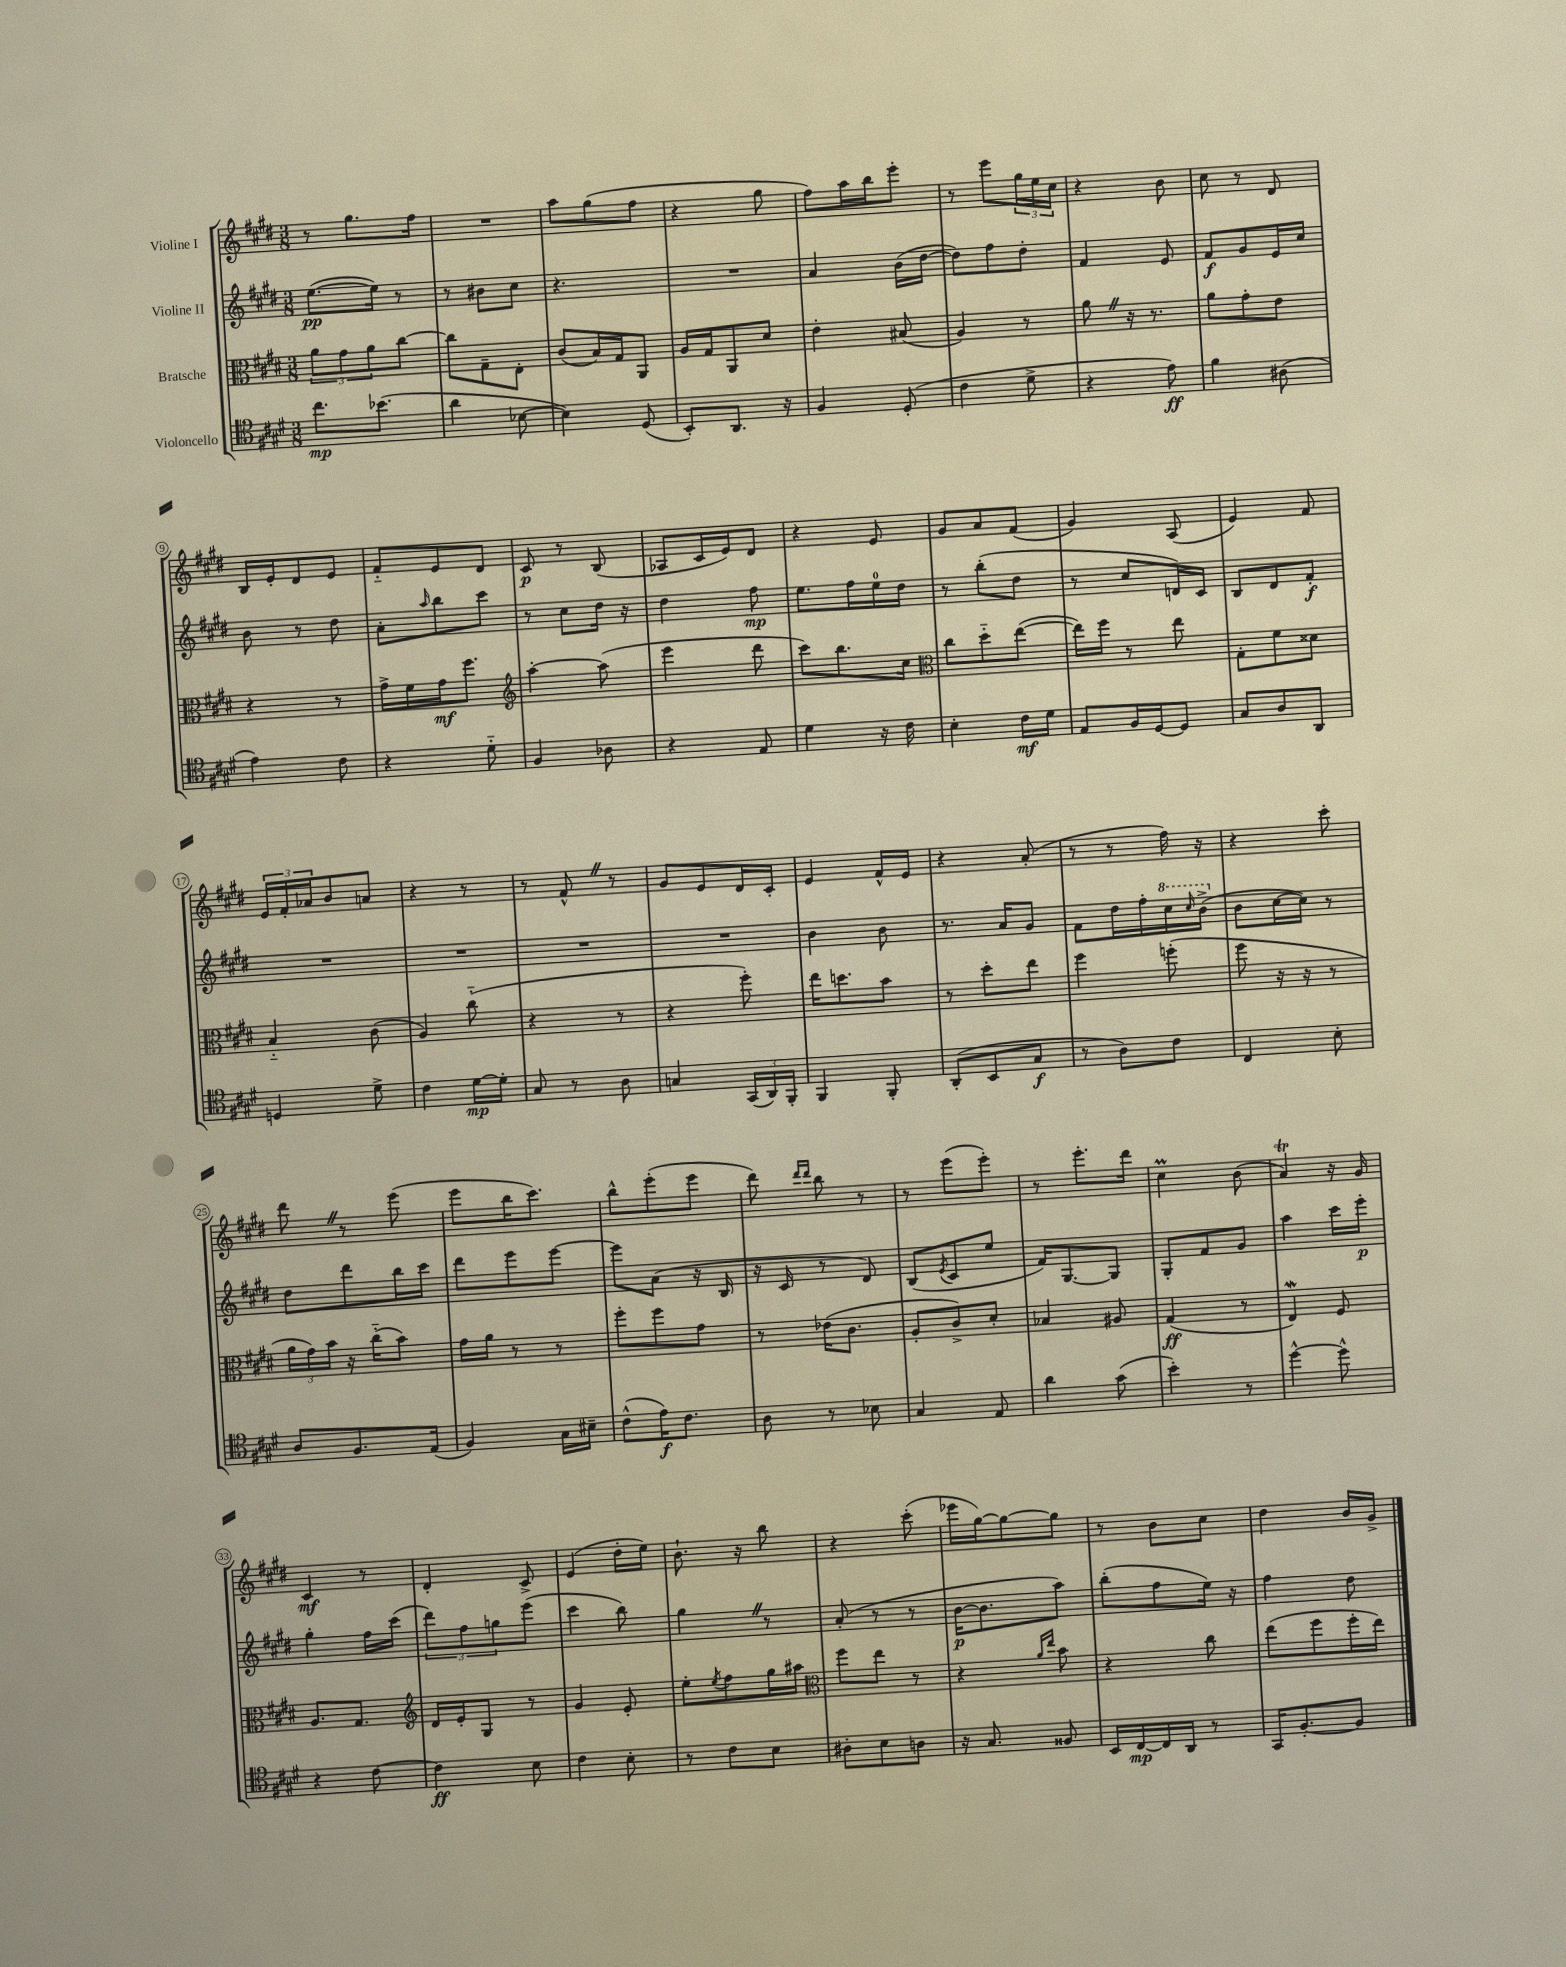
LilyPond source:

<<
\new StaffGroup <<
\new Staff = "s0" \with { instrumentName = "Violine I" } {
    \clef treble \key e \major \numericTimeSignature \time 3/8
    r8 gis''8. fis''16 |
    R4. |
    a''8 gis''8( fis''8 |
    r4 gis''8 |
    fis''8) a''16 b''16 e'''8-. |
    r8 e'''8 \tuplet 3/2 { gis''16 e''16 cis''16 } |
    r4 b'8 |
    cis''8 r8 dis'8 |
    b16 e'16-. dis'8 e'8 |
    fis'8-_ e'8 dis'8 |
    cis'8\p r8 b8( |
    aes8 cis'16 e'16) dis'8 |
    r4 e'8 |
    gis'8 a'8 fis'8( |
    gis'4) a8( |
    e'4) fis'8 |
    \tuplet 3/2 { e'16 fis'16-. aes'16 } b'8 a'8 |
    r4 r8 |
    r8 fis'8-^ \once \override BreathingSign.text = \markup { \musicglyph "scripts.caesura.straight" } \breathe r8 |
    gis'8 e'8 dis'16 cis'16-. |
    e'4 fis'16-^ e'16 |
    r4 a'8-.( |
    r8 r8 fis''16) r16 |
    r4 cis'''8-. |
    dis'''8 \once \override BreathingSign.text = \markup { \musicglyph "scripts.caesura.straight" } \breathe r8 e'''8( |
    e'''8 b''16 cis'''8.) |
    b''8-^ e'''8-.( e'''8 |
    dis'''8) \grace { dis'''16 dis'''16 } b''8 r8 |
    r8 e'''8( e'''8-.) |
    r8 e'''8.-. dis'''16 |
    cis''4\prall b'8( |
    a'4\trill) r16 gis'16 |
    cis'4\mf r8 |
    dis'4-. cis'8-> |
    e'4( dis''16-. e''16) |
    b'8.-! r16 b''8 |
    r4 cis'''8-.( |
    ees'''16 gis''16~) gis''8~ gis''8 |
    r8 b'8 cis''8 |
    dis''4 b'16 gis'16-> \bar "|." |
}
\new Staff = "s1" \with { instrumentName = "Violine II" } {
    \clef treble \key e \major \numericTimeSignature \time 3/8
    e''8.~\pp( e''16) r8 |
    r8 bis'8 cis''8 |
    r4. |
    R4. |
    a'4 b'16( dis''16~ |
    dis''8) fis''8 dis''8-. |
    fis'4 e'8 |
    fis'8\f gis'8 e'16 cis''16 |
    b'8 r8 dis''8 |
    a'8-. \grace { a''16 } b''8 cis'''8 |
    r8 cis''8 dis''16 r16 |
    dis''4 fis''8\mp |
    e''8. fis''16 e''16-0 dis''16 |
    r8 b''8-.( dis''8 |
    r8 cis''8 d'16) cis'16 |
    b8 dis'8 fis'8-.\f |
    R4. |
    R4. |
    R4. |
    R4. |
    b'4 b'8 |
    r8. a'16 gis'8 |
    fis'8 dis''16 fis''16-. \ottava #1 cis'''16 \grace { cis'''16 } b''16->( \ottava #0 |
    b'8 cis''16~ cis''16) r8 |
    dis''8 dis'''8 b''16 cis'''16 |
    dis'''8 e'''8 e'''8~ |
    e'''8 a'8( r16 b16 |
    r16 cis'16 r8 dis'8) |
    b8( \acciaccatura { e'8 } cis'8 e''8 |
    fis'16) gis8.~ gis8 |
    gis8-. fis'8 gis'8 |
    a''4 cis'''16 e'''16-.\p |
    gis''4-. fis''16 cis'''16( |
    \tuplet 3/2 { dis'''8) fis''8 g''8 } e'''8( |
    cis'''4 b''8) |
    gis''4 \once \override BreathingSign.text = \markup { \musicglyph "scripts.caesura.straight" } \breathe r8 |
    a'8-.( r8 r8 |
    b'16~\p b'8. a''8) |
    b''8-.( fis''8 e''16) r16 |
    fis''4 dis''8 \bar "|." |
}
\new Staff = "s2" \with { instrumentName = "Bratsche" } {
    \clef alto \key e \major \numericTimeSignature \time 3/8
    \tuplet 3/2 { a'8 gis'8 a'8 } cis''8~ |
    cis''8 gis8-- e8-. |
    cis'8( b16) gis16 a,8 |
    a16 gis16 a,8 dis'8 |
    e'4-. bis8( |
    a4) r8 |
    a'8 \once \override BreathingSign.text = \markup { \musicglyph "scripts.caesura.straight" } \breathe r16 r8. |
    a'8 gis'8-. e'8 |
    r4 r8 |
    gis'16-> fis'16 gis'16\mf fis''8. |
    \clef treble a''4~-. a''8( |
    e'''4 dis'''8 |
    cis'''8) b''8. cis''16 |
    \clef alto cis''8 dis''8-_ e''8~( |
    e''16) fis''16 r8 e''8 |
    gis8-. fis'8 disis'8 |
    b4-_ cis'8( |
    a4) cis''8-_( |
    r4 r8 |
    r4 fis''8-.) |
    e''16 d''8. b'8 |
    r8 dis''8-. e''8 |
    fis''4 f''8-.( |
    fis''8 r16 r16 r8 |
    \tuplet 3/2 { a'16 gis'16) b'16 } r16 cis''16-_( b'8) |
    gis'16 a'16 r8 r8 |
    fis''8-. fis''8 gis'8 |
    r8 ees'16( cis'8. |
    a8-. cis'8->) dis'8-. |
    bes4 ais8 |
    gis4\ff( r8 |
    e4\mordent) fis8 |
    a8. gis8. |
    \clef treble dis'16 e'16-. gis8 r8 |
    gis'4 e'8-. |
    e''8-. \acciaccatura { e''8 } fis''8 gis''16 ais''16 |
    \clef alto fis''8 e''8 r8 |
    r4 \grace { a'16 e''16 } b'8 |
    r4 cis''8 |
    e''8( fis''8 fis''16-. e''16) \bar "|." |
}
\new Staff = "s3" \with { instrumentName = "Violoncello" } {
    \clef tenor \key e \major \numericTimeSignature \time 3/8
    cis''8.\mp bes'8.( |
    a'4 bes8~ |
    bes4) dis8( |
    b,8-.) a,8. r16 |
    fis4 dis8-.( |
    cis'4 dis'8-> |
    r4 e'8\ff) |
    fis'4 ais8( |
    e'4) cis'8 |
    r4 dis'8-_ |
    fis4 aes8 |
    r4 e8 |
    dis'4 r16 cis'16 |
    b4-. cis'16\mf dis'16 |
    e8 fis16 dis16~ dis8 |
    gis8 a8 a,8 |
    d4 dis'8-> |
    cis'4 dis'16~\mp dis'16-. |
    gis8 r8 a8 |
    g4 \tuplet 3/2 { gis,16( a,16) fis,16-. } |
    fis,4 fis,8-. |
    a,8-.( b,8 gis8\f |
    r8 a8) cis'8 |
    cis4 b8-. |
    a8 fis8. e16( |
    fis4) gis16 bis16-- |
    cis'8-^( e'16\f) cis'8. |
    a8 r8 bes8 |
    gis4 e8 |
    a'4 gis'8( |
    b'4-.) r8 |
    dis''4~-^ dis''8-^ |
    r4 cis'8~ |
    cis'4\ff b8 |
    cis'4 b8-. |
    r8 cis'8 b8 |
    ais8-. b8 a8 |
    r16 gis8. fisis8 |
    b,16 cis16~\mp cis16 a,16 r8 |
    gis,16 fis8.~-. fis8 \bar "|." |
}
>>
>>
\layout { \context { \Score \override BarNumber.stencil = #(make-stencil-circler 0.1 0.3 ly:text-interface::print) } }
